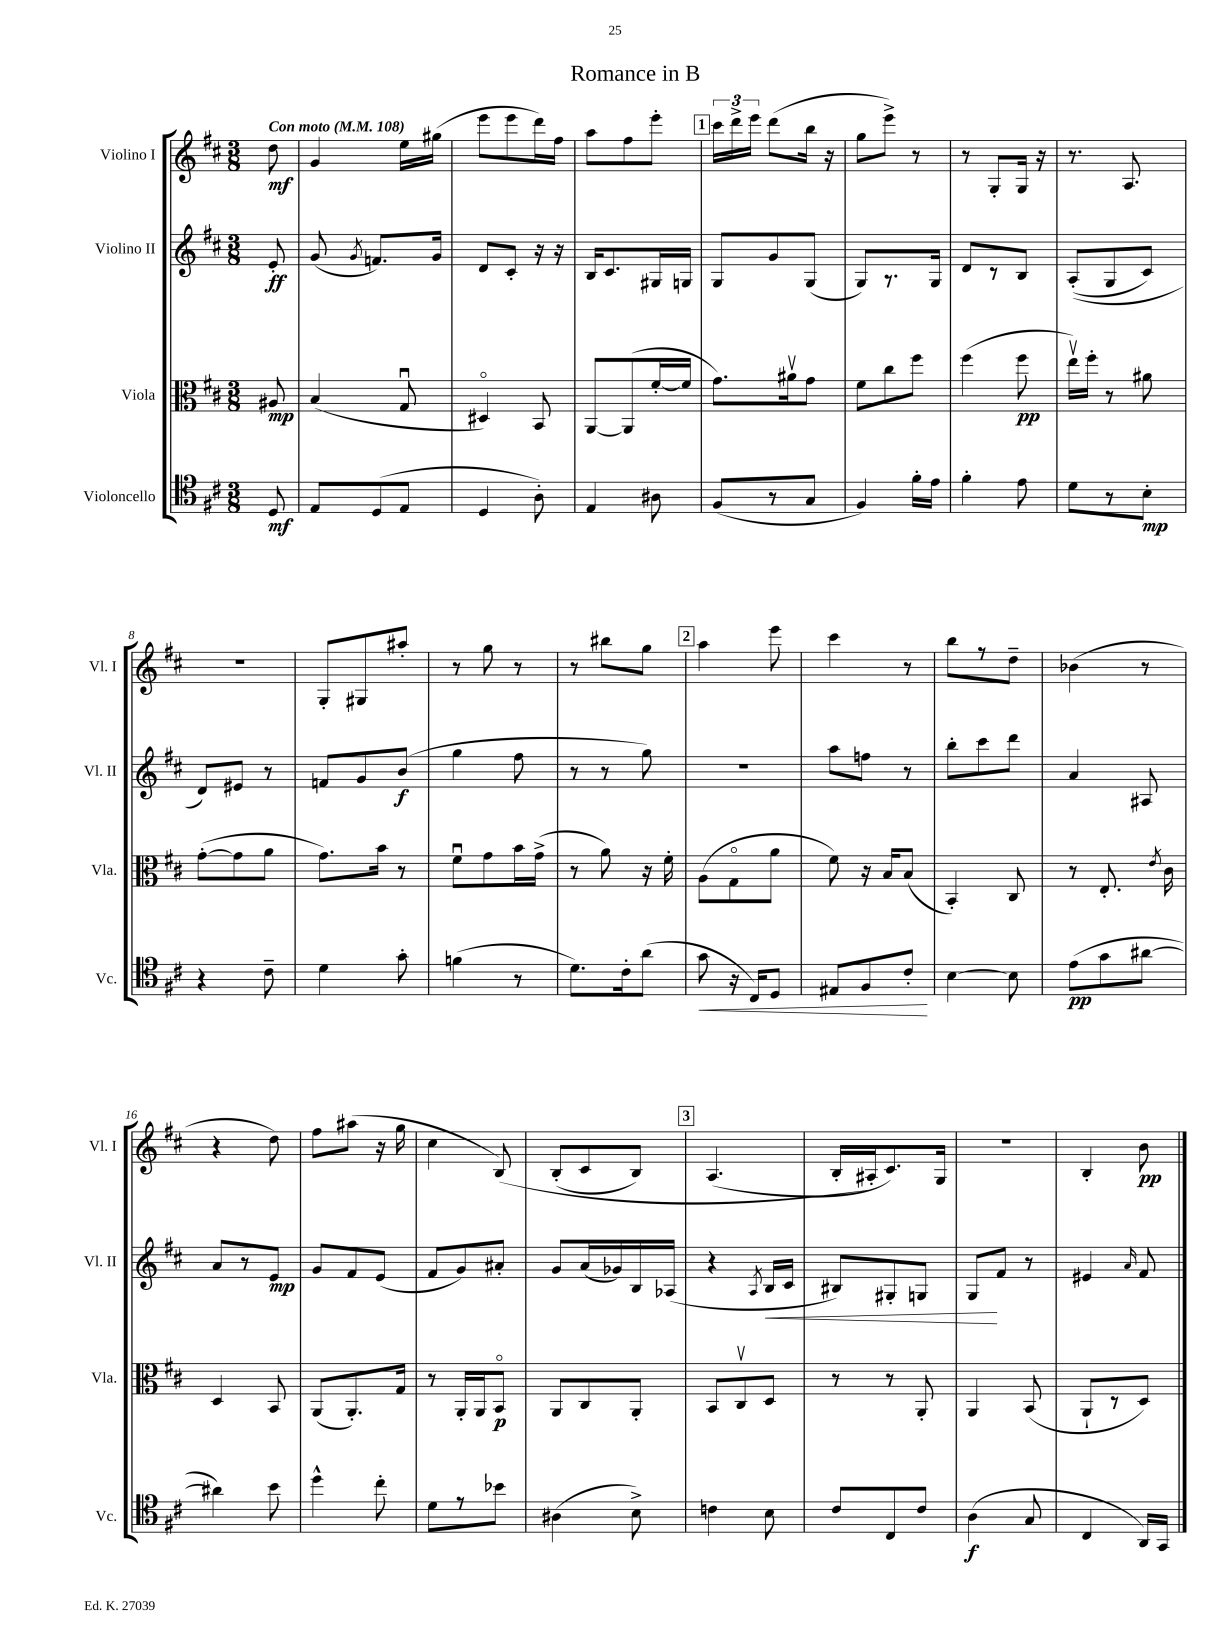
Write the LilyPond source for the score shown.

\header { title = "Romance in B" }
<<
\new StaffGroup <<
\new Staff = "s0" \with { instrumentName = "Violino I" shortInstrumentName = "Vl. I" } {
    \clef treble \key d \major \numericTimeSignature \time 3/8 \partial 8 \tempo "Con moto" 4 = 108
    \autoBeamOff d''8\mf |
    g'4 e''16[ gis''16]( |
    e'''8[ e'''8 d'''16) fis''16] |
    a''8[ fis''8 e'''8]-. |
    \mark \markup { \box "1" } \tuplet 3/2 { cis'''16[ d'''16-> e'''16] } d'''8[( b''16] r16 |
    g''8[ e'''8]->) r8 |
    r8 g8[-. g16] r16 |
    r8. a8. |
    R4. |
    g8[-. gis8 ais''8]-. |
    r8 g''8 r8 |
    r8 bis''8[ g''8] |
    \mark \markup { \box "2" } a''4 e'''8 |
    cis'''4 r8 |
    b''8[ r8 d''8]-- |
    bes'4( r8 |
    r4 d''8) |
    fis''8[ ais''8]( r16 g''16 |
    cis''4 b8)\( |
    b8[-.( cis'8 b8]) |
    \mark \markup { \box "3" } a4.( |
    b16[-. ais16-.\) cis'8.) g16] |
    R4. |
    b4-. b'8\pp \bar "|." |
}
\new Staff = "s1" \with { instrumentName = "Violino II" shortInstrumentName = "Vl. II" } {
    \clef treble \key d \major \numericTimeSignature \time 3/8 \partial 8
    \autoBeamOff e'8-.\ff |
    g'8( \acciaccatura { g'8 } f'8.[) g'16] |
    d'8[ cis'8]-. r16 r16 |
    b16[ cis'8. gis16 g16] |
    \mark \markup { \box "1" } g8[ g'8 g8]( |
    g8[) r8. g16] |
    d'8[ r8 b8] |
    a8[-.(\( g8 cis'8]) |
    d'8[\) eis'8] r8 |
    f'8[ g'8 b'8]\f( |
    g''4 fis''8 |
    r8 r8 g''8) |
    \mark \markup { \box "2" } R4. |
    a''8[ f''8] r8 |
    b''8[-. cis'''8 d'''8] |
    a'4 ais8 |
    a'8[ r8 e'8]\mp |
    g'8[ fis'8 e'8]( |
    fis'8[ g'8) ais'8]-. |
    g'8[ a'16( ges'16) b16 aes16]( |
    \mark \markup { \box "3" } r4 \acciaccatura { a8 } b16[\< cis'16] |
    bis8[) gis8-. g8] |
    g8[\! fis'8] r8 |
    eis'4 \grace { a'16 } fis'8 \bar "|." |
}
\new Staff = "s2" \with { instrumentName = "Viola" shortInstrumentName = "Vla." } {
    \clef alto \key d \major \numericTimeSignature \time 3/8 \partial 8
    \autoBeamOff ais8\mp |
    b4( g8\downbow |
    dis4\flageolet) b,8 |
    a,8[~ a,8( fis'16~-. fis'16] |
    \mark \markup { \box "1" } g'8.[) ais'16\upbow g'8] |
    fis'8[ cis''8 fis''8] |
    fis''4( fis''8\pp |
    e''16[\upbow) fis''16]-. r8 ais'8 |
    g'8[~-.( g'8 a'8] |
    g'8.[) b'16] r8 |
    fis'8[\downbow g'8 b'16 g'16]->( |
    r8 a'8) r16 fis'16-. |
    \mark \markup { \box "2" } a8[( g8\flageolet a'8] |
    fis'8) r16 b16[ b8]( |
    b,4-.) cis8 |
    r8 e8.-. \acciaccatura { e'8 } cis'16 |
    d4 b,8 |
    a,8[( a,8.-.) g16] |
    r8 a,16[-. a,16 b,8]\flageolet\p |
    a,8[ cis8 a,8]-. |
    \mark \markup { \box "3" } b,8[ cis8\upbow d8] |
    r8 r8 a,8-. |
    a,4 b,8( |
    a,8[-! r8 d8]) \bar "|." |
}
\new Staff = "s3" \with { instrumentName = "Violoncello" shortInstrumentName = "Vc." } {
    \clef tenor \key d \major \numericTimeSignature \time 3/8 \partial 8
    \autoBeamOff d8\mf |
    e8[ d8( e8] |
    d4 a8-.) |
    e4 ais8 |
    \mark \markup { \box "1" } fis8[( r8 g8] |
    fis4) fis'16[-. e'16] |
    fis'4-. e'8 |
    d'8[ r8 b8]-.\mp |
    r4 cis'8-- |
    d'4 g'8-. |
    f'4( r8 |
    d'8.[) cis'16-. a'8]( |
    \mark \markup { \box "2" } g'8\< r16 cis16[) d8] |
    eis8[ fis8 cis'8]-.\! |
    b4~ b8 |
    e'8[\pp( g'8 ais'8]~ |
    ais'4) b'8 |
    d''4-^ cis''8-. |
    d'8[ r8 bes'8] |
    ais4( b8->) |
    \mark \markup { \box "3" } c'4 b8 |
    cis'8[ cis8 cis'8] |
    a4\f( g8 |
    cis4 a,16[) g,16] \bar "|." |
}
>>
>>
